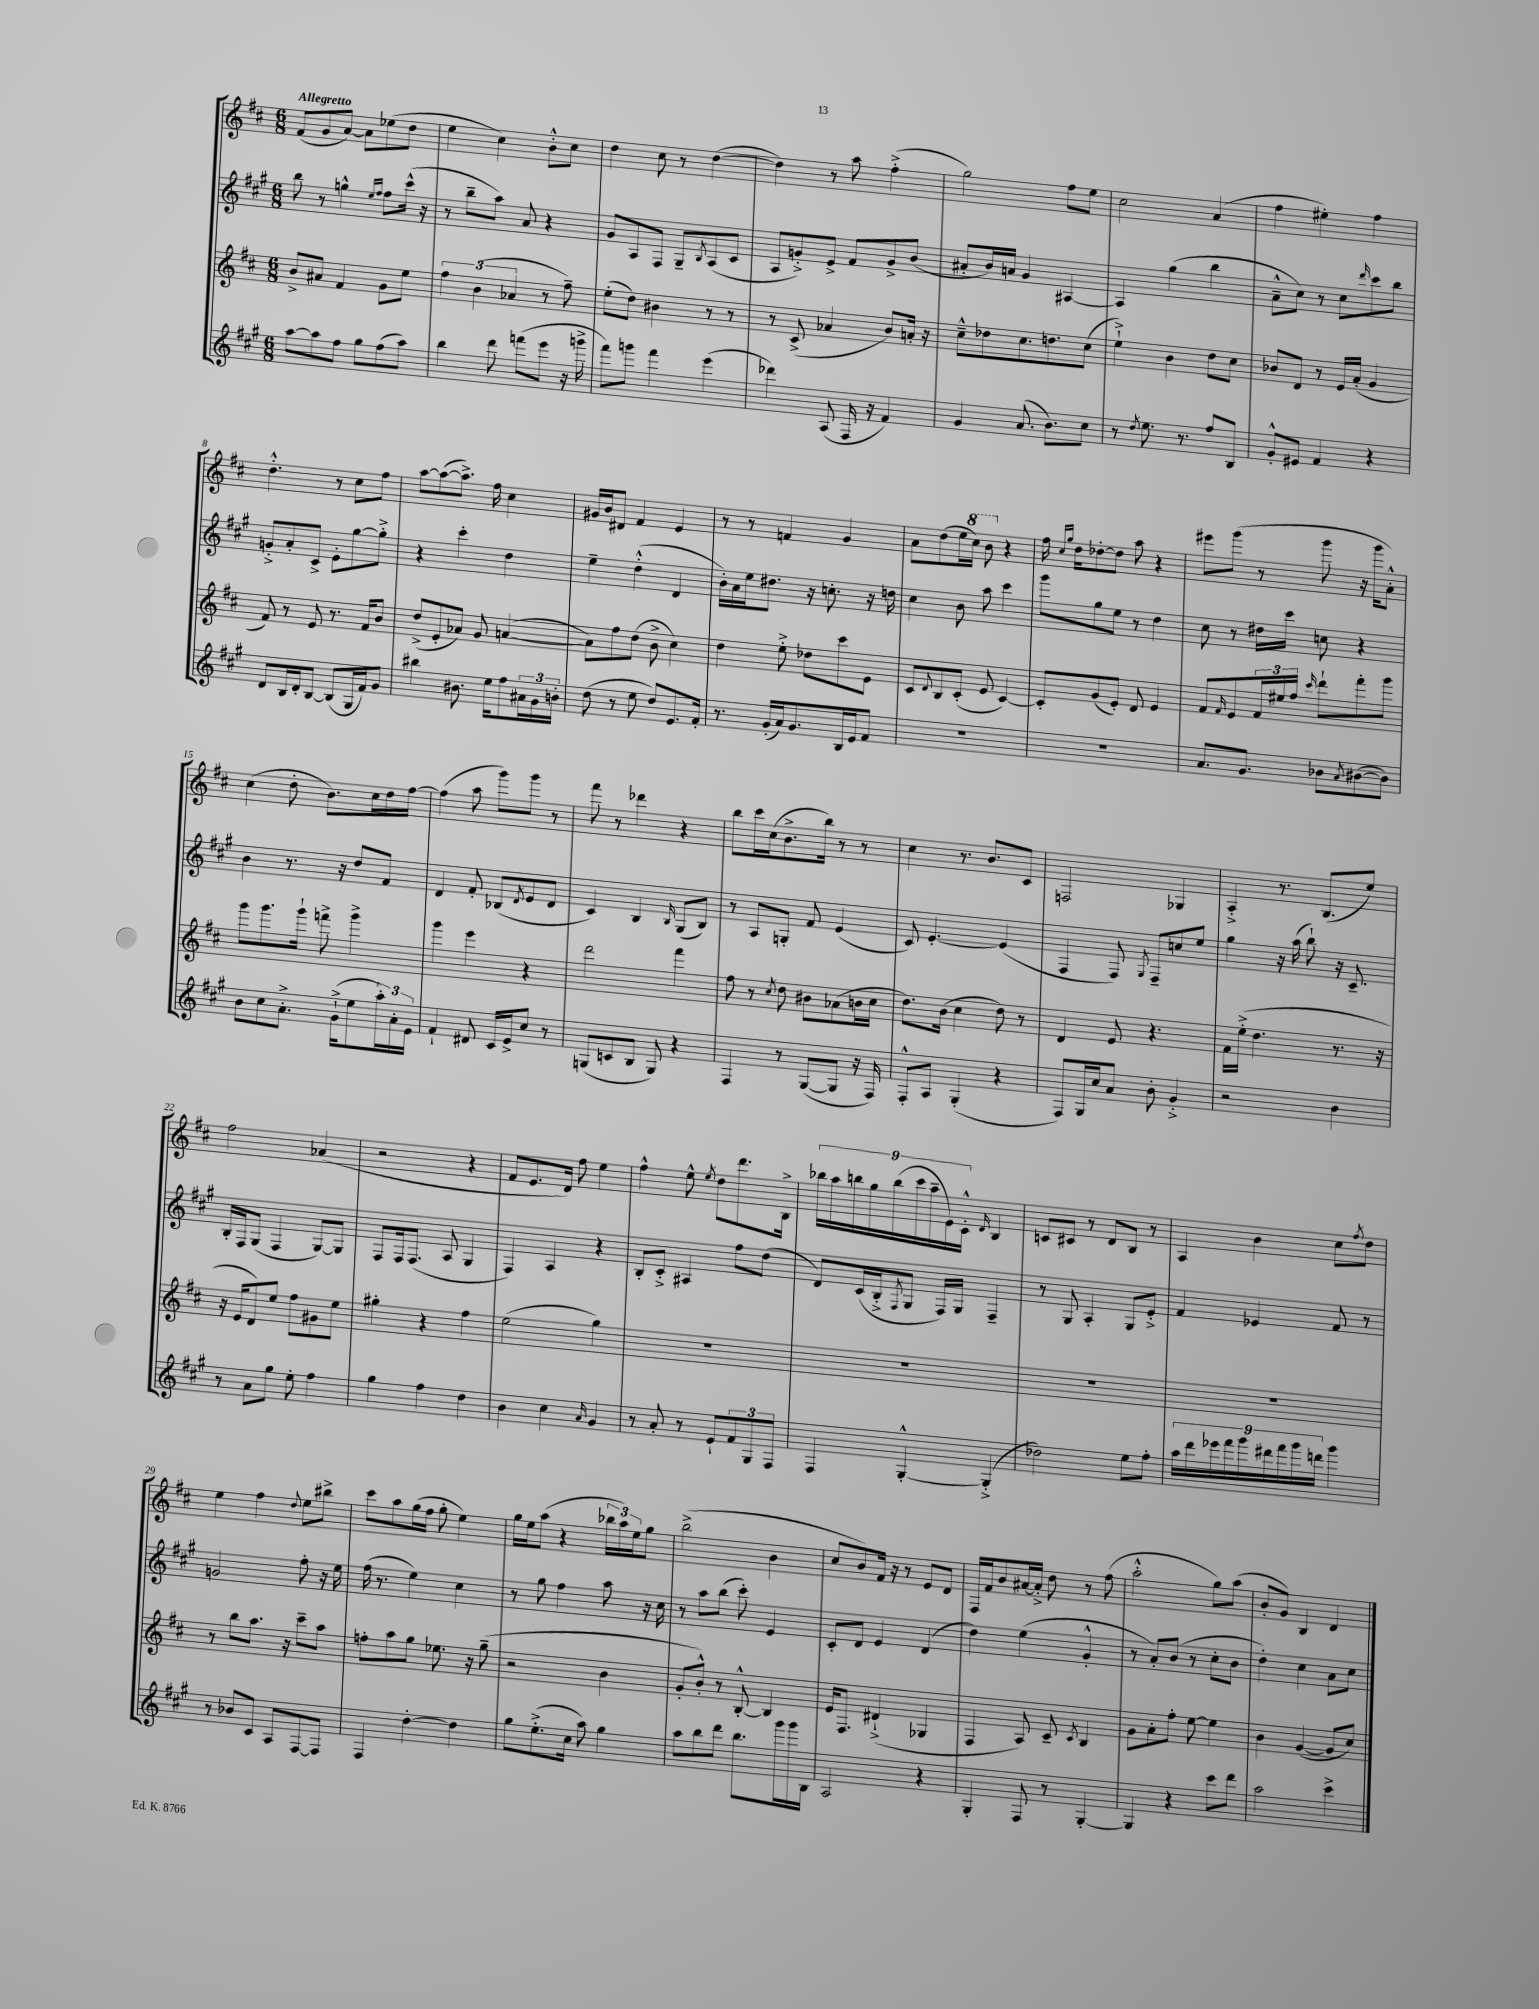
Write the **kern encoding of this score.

**kern	**kern	**kern	**kern
*part4	*part3	*part2	*part1
*staff4	*staff3	*staff2	*staff1
*clefG2	*clefG2	*clefG2	*clefG2
*k[f#c#g#]	*k[f#c#]	*k[f#c#g#]	*k[f#c#]
*M6/8	*M6/8	*M6/8	*M6/8
=1	=1	=1	=1
!	!	!	!LO:TX:a:B:t=Allegretto
[8aa\L	8b^/L	8bb\	(8f#/L
8aa\]	8a#X/J	8r	8g/
8ff#\J	4f#/	4ggn^^\	[8a/J)
8gg#\L	.	.	8a\L]
.	.	16qqee/LL	.
.	.	16qqff#/JJ	.
(8ff#\	8g\L	8ff#\L	(8ee-X\
8aa\J)	8ee\J	(16ccc#^^\Jk	8dd\J
.	.	16r	.
=2	=2	=2	=2
4bb\	6ff#\	8r	4ee\
.	.	8bb~\L	.
.	(6b\	.	.
8ddd\	.	8aa\J)	4cc#\)
.	6a-X/	.	.
(8fffn\L	.	8a/	.
8eee\J	8r	4r	8b'^^\L
16r	8ff#~\)	.	8cc#\J
16gggn^\	.	.	.
=3	=3	=3	=3
8fff#\L)	(8ee'\L	8g#/L	4dd\
8gggn\J	8dd\J)	8A/	.
4fff#\	4b#X\	8F#/J	8cc#\
.	.	8G#~/L	8r
.	.	8qB/	.
(4eee\	8r	(8A/	([4dd\
.	8r	8c#/J	.
=4	=4	=4	=4
4ddd-X\)	8r	8A/L	4dd\])
.	(8c#^/	8gn'^/)	.
(8A/	4a-X/	8e^/J	8r
16F#/	.	8f#/L	8aa\
16r	.	.	.
4f#/)	8b/L)	8g^/	(4ff#'^\
.	16an'/Jk	(8b/J	.
.	16r	.	.
=5	=5	=5	=5
4g#/	8cc#~^^\L	8a#X'/L	2gg\)
.	8dd-X\	16b/L)	.
.	.	16an/JJ	.
(8.a/	8.cc#\	4g#/	.
8.b\L)	8.ddn\	.	.
.	.	[4A#X/	8ff#\L
8cc#\J	(8cc#\J	.	8ee\J
=6	=6	=6	=6
8r	4ee`^\)	4A#/]	2cc#\
8qdd/	.	.	.
8.ee\	.	.	.
.	4b\	(4gg#\	.
8.r	.	.	.
8ff#/L	8dd\L	4bb\	(4a/
8B/J	8cc#\J	.	.
=7	=7	=7	=7
8g#'^^/L	8b-X/L	8a~^^\L	4ff#\
8e#X/J	8d/J	8cc#\J)	.
4f#/	8r	8r	4ee#X'\)
.	16e/LL	8cc#\L	.
.	(16a'/JJ	.	.
.	.	16qqddd/	.
4r	4g/	8ccc#\	4ff#\
.	.	8bb\J	.
!!LO:LB:g=z
=8	=8	=8	=8
8d/L	8f#/)	8gn'^/L	4.dd'^^\
16B/L	8r	8a'/	.
16d'/J	.	.	.
[8B/J	8e/	8c#^/J	.
(8B/L]	8.r	8e'\L	8r
16G#/L	.	[8gg#\	8cc#\L
16f#/J)	16f#/KL	.	.
8g#/J	8b/J	8gg#'^\J]	8ff#\J
=9	=9	=9	=9
4bb#X\	(8dd^/L	4r	[8aa\L
.	8e'/	.	(8aa\_
8.b#X\	8a-X/J)	4ccc#'\	8.aa^\J])
.	8g/	.	.
16ee\KL	.	.	16ff#\
8ff#\	([4an/	4dd\	4cc#\
24a#X\L	.	.	.
24g#\	.	.	.
24bn'\JJ	.	.	.
=10	=10	=10	=10
(8dd\	8a\L])	4ee~\	16g#X/LL
.	.	.	16b/J
8r	8ff#\	.	8d#X/J
8ee\	(8dd\J	(4dd'^^\	4f#/
8dd/L)	8b^\	.	.
8.e/	4cc#\)	4d/	4e/
16f#'/Jk	.	.	.
=11	=11	=11	=11
8.r	4dd\	16b'\LL)	8r
.	.	16a\	.
.	.	16ee\J	8r
(16g#'/LL	.	8.dd#X\J	.
16a/J)	8ee'^\	.	4fn/
8.g#/	.	.	.
.	8dd-X\L	16r	.
.	.	8.ccn'\	.
16B/L	8ccc#\	.	4g/
16e/J	.	.	.
8f#/J	8e\J	16r	.
.	.	16ddn\	.
=12	=12	=12	=12
2.r	8c#/L	4cc#\	8a\L
.	8qqd/	.	.
.	8B/	.	(8dd\
.	(8c#'/J	8b\	16ee\L
*	*	*	*8va
.	.	.	16ccc#\JJ)
.	8e/	8aa\	8bb\
*	*	*	*X8va
.	[4c#/)	4ccc#\	4r
=13	=13	=13	=13
2.r	8c#'/L]	8ggg#\L	16ff#\
.	.	.	16qqcc#/LL
.	.	.	16qqgg/JJ
.	.	.	16dd\KL
.	(8g/	8gg#\	[8dd-X'\
.	8e'/J)	8ee\J	8dd-\J]
.	8d/	8r	8aa\
.	4e/	4dd\	4r
=14	=14	=14	=14
8.a/L	8f#/L	8cc#\	8eee#X\L
.	16qqf#/	.	.
.	8e/	8r	(8ggg\J
8.g#/J	.	.	.
.	24f#/L	16dd#X\LL	8r
.	24ee#X/	.	.
.	.	16ccc#\JJ	.
.	24ff#/JJ	.	.
.	16qqccc#/	.	.
8b-X\L	8ddd`\L	8ccn\	8ggg\
8qa/	.	.	.
([8b#X\	8fff#'\	4r	16r
.	.	.	16ggg\KL
8b#\J])	8ggg\J	.	8a'^^\J)
!!LO:LB:g=z
=15	=15	=15	=15
8b\L	8ggg\L	4b\	(4cc#\
8cc#\	8.ggg\	.	.
8.a'^\J	.	8.r	8dd'\
.	16ggg`\Jk	.	.
.	8fffn^\	.	8.b\L)
(16g#`^\KL	.	16r	.
8ee\	4ggg^\	8dd/L	.
.	.	.	16cc#\L
24aa'\L)	.	8f#/J	16dd\
24a'\	.	.	.
.	.	.	[16ff#\JJ
24e\JJ	.	.	.
=16	=16	=16	=16
4f#`/	4ggg\	4d/	(4ff#\]
8d#X/	4eee\	8f#'/	8aa\
16c#/LL	.	(8B-X/L	8ggg\L)
16e^/J	.	.	.
.	.	8qd/	.
8cc#/J	4r	8e/	8ggg\J
8r	.	8d/J	8r
=17	=17	=17	=17
(8Gn/L	2ddd\	4c#/)	8fff#\
8cn/	.	.	8r
8B/J	.	4B/	4ddd-X\
8G/)	.	.	.
.	.	16qqB/	.
4r	4fff#\	(8G#/L	4r
.	.	8B/J)	.
=18	=18	=18	=18
4F#/	8ff#\	8r	8bb\L
.	8r	8A/L	16ccc#\L
.	.	.	(16cc#\J
.	8qcc#/	.	.
8r	8dd\	8Gn'/J	8.b^\
([8G#/L	8b#X\L	8f#/	.
.	.	.	16bb\Jk)
8G#/J]	(8a-X\	(4e/	8r
16r	16bn\L	.	8r
16F#/)	16cc#\JJ	.	.
=19	=19	=19	=19
8F#'^^/L	8.dd\L)	8c#/)	4cc#\
8A/J	.	[4.e'/	.
.	(16b\Jk	.	.
(4G#'/	4cc#\	.	8.r
.	.	.	8.b/L
4r	8dd\)	(4e/]	.
.	8r	.	8c#/J
=20	=20	=20	=20
8F#/L)	4d/	4F#/	2Fn/
16G#/L	.	.	.
16cc#/J	.	.	.
8a/J	8e/	8F#/)	.
.	.	8qG#/	.
8b'\	4.r	8F#~/L	.
4g#'^/	.	8ccn/	4G-X/
.	.	8ee/J	.
=21	=21	=21	=21
2r	16f#\LL	4gg#\	4A'^/
.	(16ee'^\JJ	.	.
.	4.dd\	.	.
.	.	16r	8.r
.	.	(16aa\	.
.	.	8bb`\)	.
.	.	.	(8.B/L
4b\	8.r	16r	.
.	.	8.c#~/	.
.	.	.	8ee/J)
.	16r	.	.
!!LO:LB:g=z
=22	=22	=22	=22
8r	16r	16B'/LL	2ff#\
.	16e/KL	16F#/J	.
8a\L	8d/)	(8G#/J	.
8gg#\J	8ee/J	4F#/	.
8ee'\	8ff#\L	.	.
4ff#\	8g#X\	[8G#/L)	(4a-X/
.	8ee\J	8G#/J]	.
=23	=23	=23	=23
4gg#\	4gg#X'\	8F#/L	2r
.	.	16F#/k	.
.	.	(8.F#/J	.
4ff#\	4r	.	.
.	.	8A/	.
4dd\	4ff#\	4G#/	4r
=24	=24	=24	=24
4b\	(2ee\	4F#/)	8f#/L
.	.	.	8.e/
4cc#\	.	4A/	.
.	.	.	16d/Jk)
.	.	.	8ff#\
16qqa/	.	.	.
4g#/	4gg\)	4r	4ee\
=25	=25	=25	=25
8r	2.r	8B'/L	4ff#^^\
8a'/	.	8c#'^/J	.
8r	.	4A#X/	8ee^^\
.	.	.	8qee/
8e`/L	.	.	8dd\L
12f#/	.	8ff#\L	8.ddd\
12G#/	.	.	.
.	.	(8dd\J	.
12F#/J	.	.	.
.	.	.	16B^\Jk
=26	=26	=26	=26
4F#/	2.r	8d/L)	18bb-X\LL
.	.	.	18aa\
.	.	.	18bbn\
.	.	(16c#/L	.
.	.	.	18gg\
.	.	16B'^/J	.
.	.	.	(18bb\
.	.	8qF#/	.
[4G#'^^/	.	8G#/J	.
.	.	.	18ccc#\
.	.	.	18aa~\
.	.	16F#/LL)	.
.	.	.	18e\)
.	.	16G#/JJ	.
.	.	.	18c#'^^\JJ
.	.	.	16qqd/
(4G#'^/]	.	4F#~/	4B/
=27	=27	=27	=27
2dd-X\)	2.r	8r	8cn/L
.	.	8G#/	8c#X/J
.	.	4A'/	8r
.	.	.	8d/L
8ee\L	.	8G#/L	8B/J
8ff#'\J	.	8e'^/J	8r
=28	=28	=28	=28
18aa\LL	2.r	4f#/	4A/
18ddd\	.	.	.
18eee-X\	.	.	.
18fff#\	.	.	.
18ggg#\	.	.	.
.	.	4e-X/	4b\
18ddd#X\	.	.	.
18fff#\	.	.	.
18ggg#\	.	.	.
18dddn\JJ	.	.	.
4ggg#\	.	8f#/	8cc#\L
.	.	.	8qff#/
.	.	8r	8dd\J
!!LO:LB:g=z
=29	=29	=29	=29
8r	8r	2gn/	4ee\
8b-X/L	8bb\L	.	.
8c#/J	8.aa\J	.	4ff#\
8A/L	.	.	.
.	16r	.	.
.	.	.	8qqdd/
[8F#/	8ccc#~\L	8ff#'\	8ee\L
8F#/J]	8aa\J	16r	8bb#X^\J
.	.	16ee\	.
=30	=30	=30	=30
4F#/	8ffn'\L	(16ff#\	8ccc#\L
.	.	8.r	.
.	8aa\	.	8aa\
[4dd'\	8gg\J	4ee\)	(16gg\L
.	.	.	16ff#\JJ
.	8.ee-X\	.	8gg'\
4dd\]	.	4cc#\	4ee\)
.	16r	.	.
.	(8gg~\	.	.
=31	=31	=31	=31
8gg#\L	2r	8r	16gg\LL
.	.	.	16ee\J
(8.ee'^\	.	8gg#\	(8aa\J
.	.	4ff#\	4r
16cc#\Jk	.	.	.
8aa\)	.	.	.
4gg#\	4b\	8aa\	24bb-X\LL
.	.	.	24aa\)
.	.	.	24ee\J
.	.	16r	8gg\J
.	.	16cc#\	.
=32	=32	=32	=32
8aa\L	8g'/L	8r	(2bb^\
8bb\	8b'^^/J)	8aa\L	.
8ddd\J	8r	(8bb\J	.
8.bb\L	[8B'^^/	8ccc#'\)	.
.	4B/]	4e/	4b\
16ggg#\L	.	.	.
16ggg#\	.	.	.
16B\JJ	.	.	.
=33	=33	=33	=33
2A/	16e/KL	8c#'/L	8cc#/L
.	8.F#/J	.	.
.	.	8d/J	8b/)
.	(4d#X`^/	4e/	16f#/Jk
.	.	.	16r
.	.	.	8r
4r	4G-X/	(4d/	8e/L
.	.	.	8d/J
=34	=34	=34	=34
4G#'/	4F#/	4dd\)	16F#/LL
.	.	.	16f#/J
.	.	.	8b/
8F#/	8A/)	(4ee\	[16a#X/L
.	.	.	16a#'^/JJ]
8r	8c#~/	.	8dd\
.	8qc#/	.	.
[4G#'/	4B/	4g#'^^/	8r
.	.	.	(8ff#\
=35	=35	=35	=35
4G#/]	8g\L	8r	2aa'^^\
.	8a'\	8a'/L)	.
4r	8ff#'\J	(8b/J	.
.	[8ee\	8r	.
8ccc#\L	4ee\]	8cc#'\L	8gg\L)
8ddd\J	.	8b\J	(8aa\J
=36	=36	=36	=36
2aa\	4b\	4dd'\)	8b'/L
.	.	.	8g/J)
.	([4g/	4cc#\	4B/
4ccc#^\	8g/L]	8a\L	4d/
.	8cc#/J)	8cc#\J	.
==	==	==	==
*-	*-	*-	*-
